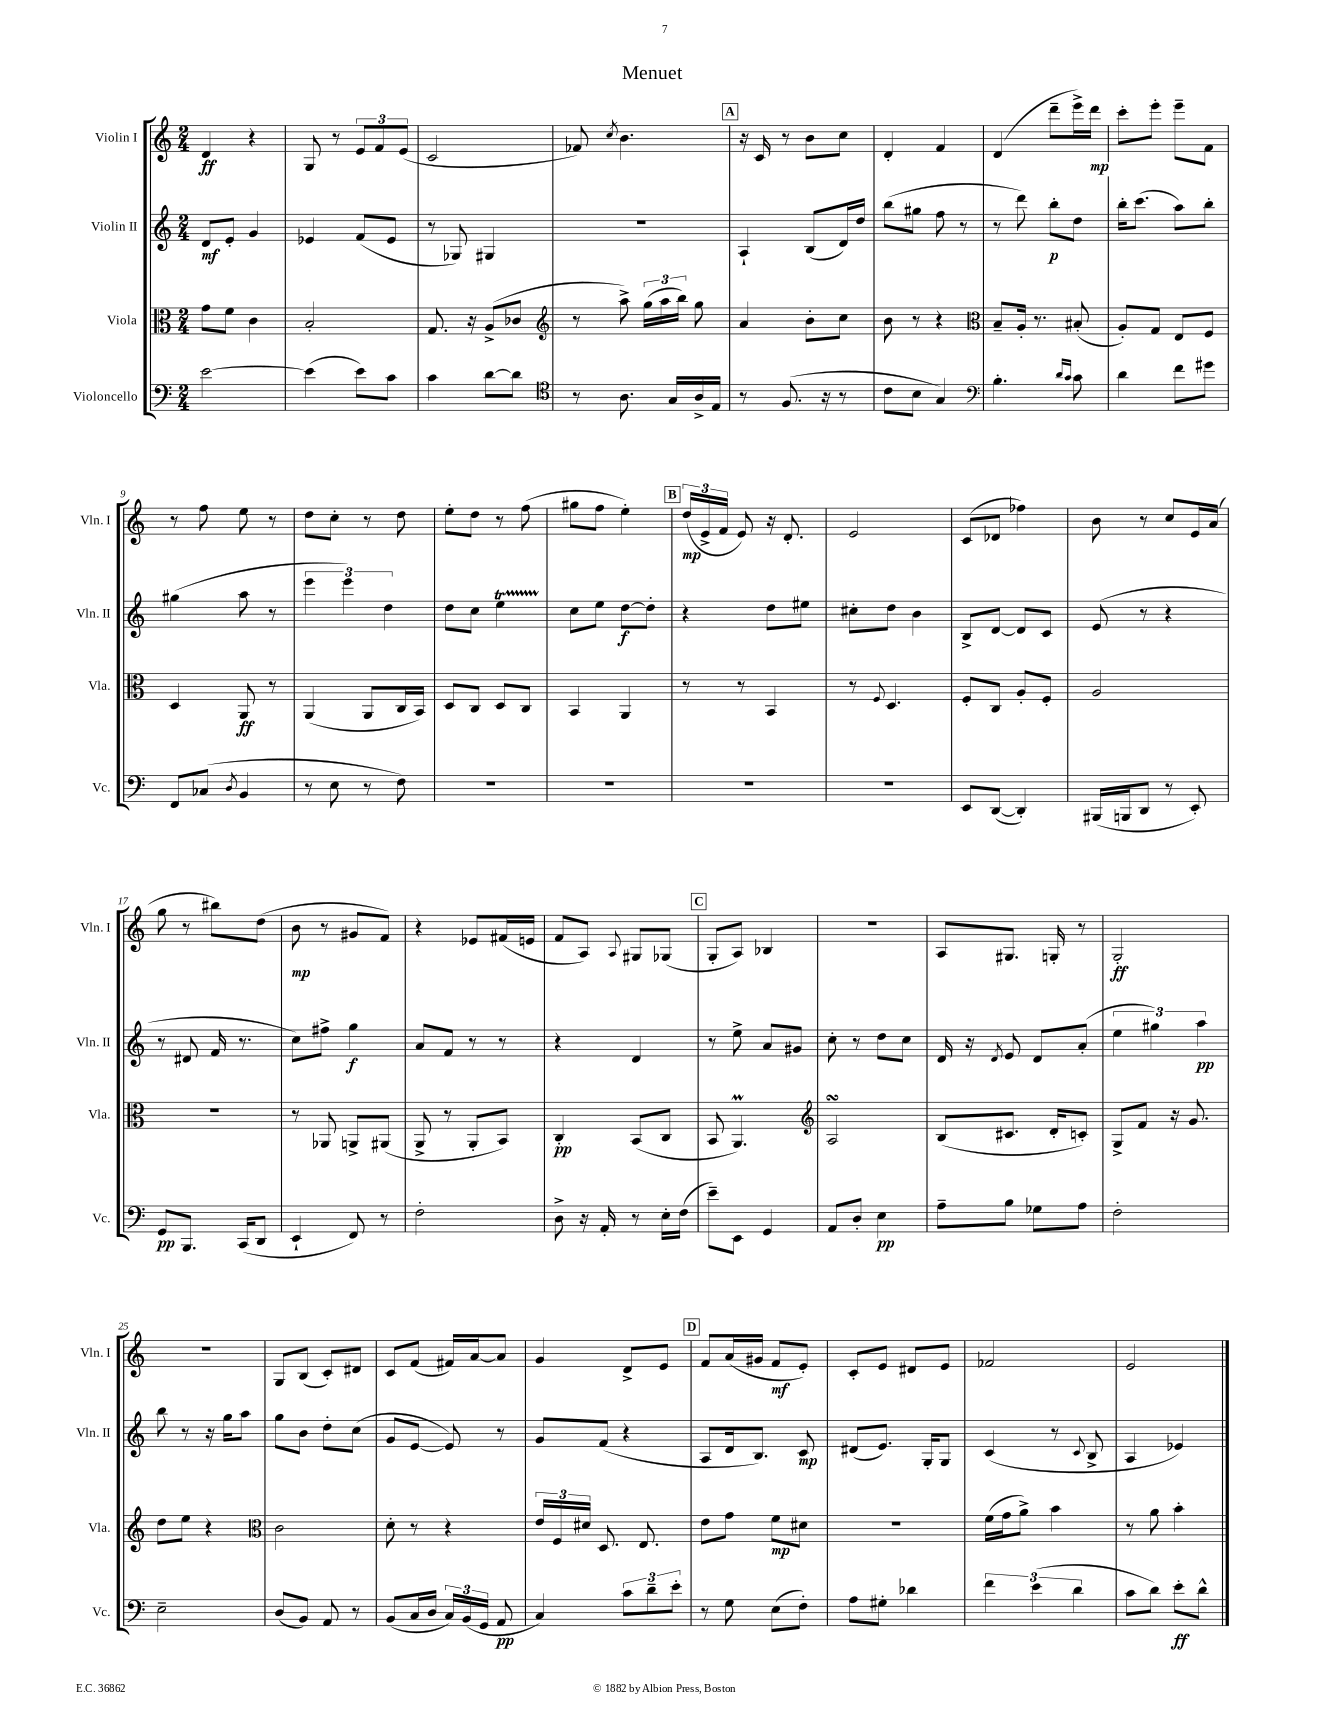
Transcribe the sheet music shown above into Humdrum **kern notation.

**kern	**dynam	**kern	**dynam	**kern	**dynam	**kern	**dynam
*part4	*part4	*part3	*part3	*part2	*part2	*part1	*part1
*staff4	*staff4	*staff3	*staff3	*staff2	*staff2	*staff1	*staff1
*I"Violoncello	*	*I"Viola	*	*I"Violin II	*	*I"Violin I	*
*I'Vc.	*	*I'Vla.	*	*I'Vln. II	*	*I'Vln. I	*
*clefF4	*	*clefC3	*	*clefG2	*	*clefG2	*
*k[]	*	*k[]	*	*k[]	*	*k[]	*
*M2/4	*	*M2/4	*	*M2/4	*	*M2/4	*
=1	=1	=1	=1	=1	=1	=1	=1
[2e\	.	8g\L	.	8d/L	mf	4d/	ff
.	.	8f\J	.	8e'/J	.	.	.
.	.	4c\	.	4g/	.	4r	.
=2	=2	=2	=2	=2	=2	=2	=2
(4e\]	.	2B'/	.	4e-X/	.	8G/	.
.	.	.	.	.	.	8r	.
8e\L)	.	.	.	(8f/L	.	12e/L	.
.	.	.	.	.	.	12f/	.
8c\J	.	.	.	8e-/J	.	.	.
.	.	.	.	.	.	(12e/J	.
=3	=3	=3	=3	=3	=3	=3	=3
4c\	.	8.G/	.	8r	.	2c/	.
.	.	.	.	8G-X/)	.	.	.
.	.	16r	.	.	.	.	.
[8d\L	.	(8A^/L	.	4G#X/	.	.	.
8d\J]	.	8c-X/J	.	.	.	.	.
=4	=4	=4	=4	=4	=4	=4	=4
*clefC4	*	*clefG2	*	*	*	*	*
8r	.	8r	.	2r	.	8f-X/)	.
.	.	.	.	.	.	8qcc/	.
8.A\	.	8aa^\)	.	.	.	4.b\	.
.	.	(24gg\LL	.	.	.	.	.
.	.	24aa\	.	.	.	.	.
16G/LL	.	.	.	.	.	.	.
.	.	24bb\JJ)	.	.	.	.	.
16A^/	.	8gg\	.	.	.	.	.
16E/JJ	.	.	.	.	.	.	.
!!LO:REH:place=s1:t=A
=5	=5	=5	=5	=5	=5	=5	=5
8r	.	4a/	.	4A`/	.	16r	.
.	.	.	.	.	.	16c/	.
(8.F/	.	.	.	.	.	8r	.
.	.	8b'\L	.	(8B/L	.	8b\L	.
16r	.	.	.	.	.	.	.
8r	.	8cc\J	.	16d/L)	.	8cc\J	.
.	.	.	.	16dd/JJ	.	.	.
=6	=6	=6	=6	=6	=6	=6	=6
8c\L	.	8b\	.	(8bb\L	.	4d'/	.
8B\J	.	8r	.	8gg#X\J	.	.	.
4G/)	.	4r	.	8ff\	.	4f/	.
.	.	.	.	8r	.	.	.
=7	=7	=7	=7	=7	=7	=7	=7
*clefF4	*	*clefC3	*	*	*	*	*
4.B'\	.	8B~/L	.	8r	.	(4d/	.
.	.	16A'/Jk	.	8ddd\)	.	.	.
.	.	8.r	.	.	.	.	.
.	.	.	.	8bb'\L	p	8ddd~\L	.
16qqd/LL	.	.	.	.	.	.	.
16qqc/JJ	.	.	.	.	.	.	.
8c\	.	(8B#X'/	.	8dd\J	.	16eee^\L)	.
.	.	.	.	.	.	16ddd\JJ	mp
=8	=8	=8	=8	=8	=8	=8	=8
4d\	.	8A'/L)	.	16bb'\KL	.	8ccc'\L	.
.	.	.	.	(8.ccc\J	.	.	.
.	.	8G/J	.	.	.	8eee'\J	.
8f\L	.	8E/L	.	8aa\L)	.	8eee~\L	.
8g#X\J	.	8F/J	.	8bb'\J	.	8f\J	.
!!LO:LB:g=z
=9	=9	=9	=9	=9	=9	=9	=9
8FF/L	.	4D/	.	(4gg#X\	.	8r	.
(8C-X/J	.	.	.	.	.	8ff\	.
8qD/	.	.	.	.	.	.	.
4BB/	.	8AA/	ff	8aa\	.	8ee\	.
.	.	8r	.	8r	.	8r	.
=10	=10	=10	=10	=10	=10	=10	=10
8r	.	(4AA/	.	6eee\	.	8dd\L	.
8E\	.	.	.	.	.	8cc'\J	.
.	.	.	.	6eee\)	.	.	.
8r	.	8AA/L	.	.	.	8r	.
.	.	.	.	6dd\	.	.	.
8F\)	.	16C/L	.	.	.	8dd\	.
.	.	16BB/JJ)	.	.	.	.	.
=11	=11	=11	=11	=11	=11	=11	=11
2r	.	8D/L	.	8dd\L	.	8ee'\L	.
.	.	8C/J	.	8cc\J	.	8dd\J	.
.	.	8D/L	.	4eet\	.	8r	.
.	.	8C/J	.	.	.	(8ff\	.
=12	=12	=12	=12	=12	=12	=12	=12
2r	.	4BB/	.	8cc\L	.	8gg#X\L	.
.	.	.	.	8ee\J	.	8ff\J	.
.	.	4AA/	.	[8dd\L	f	4ee'\)	.
.	.	.	.	8dd'\J]	.	.	.
!!LO:REH:place=s1:t=B
=13	=13	=13	=13	=13	=13	=13	=13
2r	.	8r	.	4r	.	(24dd/LL	mp
.	.	.	.	.	.	24e^/	.
.	.	.	.	.	.	24f/JJ	.
.	.	8r	.	.	.	8e/)	.
.	.	4BB/	.	8dd\L	.	16r	.
.	.	.	.	.	.	8.d'/	.
.	.	.	.	8ee#X\J	.	.	.
=14	=14	=14	=14	=14	=14	=14	=14
2r	.	8r	.	8cc#X'\L	.	2e/	.
.	.	8qqF/	.	.	.	.	.
.	.	4.D/	.	8dd\J	.	.	.
.	.	.	.	4b\	.	.	.
=15	=15	=15	=15	=15	=15	=15	=15
8EE/L	.	8F'/L	.	8B^/L	.	(8c/L	.
([8DD/J	.	8C/J	.	[8d/J	.	8d-X/J	.
4DD'/])	.	8A'/L	.	8d/L]	.	4ff-X\)	.
.	.	8F'/J	.	8c/J	.	.	.
=16	=16	=16	=16	=16	=16	=16	=16
(16BBB#X/LL	.	2A/	.	(8e/	.	8b\	.
16BBBn/J	.	.	.	.	.	.	.
8DD/J	.	.	.	8r	.	8r	.
8r	.	.	.	4r	.	8cc/L	.
8EE'/)	.	.	.	.	.	16e/L	.
.	.	.	.	.	.	(16a/JJ	.
!!LO:LB:g=z
=17	=17	=17	=17	=17	=17	=17	=17
8GG/L	pp	2r	.	8r	.	8gg\	.
8.BBB/J	.	.	.	8d#X/	.	8r	.
.	.	.	.	16f/	.	8bb#X\L)	.
(16CC/KL	.	.	.	8.r	.	.	.
8DD/J	.	.	.	.	.	(8dd\J	.
=18	=18	=18	=18	=18	=18	=18	=18
4EE`/	.	8r	.	8cc\L)	.	8b\	mp
.	.	8AA-X/	.	8ff#X^\J	.	8r	.
8FF/)	.	8AAn^/L	.	4gg\	f	8g#X/L	.
8r	.	(8AA#X/J	.	.	.	8f/J)	.
=19	=19	=19	=19	=19	=19	=19	=19
2F'\	.	8AA^/	.	8a/L	.	4r	.
.	.	8r	.	8f/J	.	.	.
.	.	8AA'/L	.	8r	.	8e-X/L	.
.	.	8BB/J)	.	8r	.	(16f#X/L	.
.	.	.	.	.	.	16en/JJ	.
=20	=20	=20	=20	=20	=20	=20	=20
8D^\	.	4C'/	pp	4r	.	8f/L	.
16r	.	.	.	.	.	8A/J)	.
16AA'/	.	.	.	.	.	.	.
.	.	.	.	.	.	8qqA/	.
8r	.	(8BB/L	.	4d/	.	8G#X/L	.
16E'\LL	.	8C/J	.	.	.	(8G-X/J	.
(16F\JJ	.	.	.	.	.	.	.
!!LO:REH:place=s1:t=C
=21	=21	=21	=21	=21	=21	=21	=21
8e~\L)	.	8BB/	.	8r	.	8G'/L	.
8EE\J	.	4.AAM/)	.	8ee^\	.	8A/J)	.
4GG/	.	.	.	8a/L	.	4B-X/	.
.	.	.	.	8g#X/J	.	.	.
=22	=22	=22	=22	=22	=22	=22	=22
*	*	*clefG2	*	*	*	*	*
8AA/L	.	2AsSSS/	.	8cc'\	.	2r	.
8D'/J	.	.	.	8r	.	.	.
4E\	pp	.	.	8dd\L	.	.	.
.	.	.	.	8cc\J	.	.	.
=23	=23	=23	=23	=23	=23	=23	=23
8A~\L	.	(8B/L	.	16d/	.	8A/L	.
.	.	.	.	16r	.	.	.
.	.	.	.	8qd/	.	.	.
8B\J	.	8.c#X/J	.	8e/	.	8.G#X/J	.
8G-X\L	.	.	.	8d/L	.	.	.
.	.	16d'/KL	.	.	.	16Gn'/	.
8A\J	.	8cn'/J)	.	(8a'/J	.	8r	.
=24	=24	=24	=24	=24	=24	=24	=24
2F'\	.	8G^/L	.	6ee\	.	2G'/	ff
.	.	8f/J	.	.	.	.	.
.	.	.	.	6gg#X\)	.	.	.
.	.	16r	.	.	.	.	.
.	.	8.g/	.	.	.	.	.
.	.	.	.	6aa\	pp	.	.
!!LO:LB:g=z
=25	=25	=25	=25	=25	=25	=25	=25
2E~\	.	8dd\L	.	8bb\	.	2r	.
.	.	8ee\J	.	8r	.	.	.
.	.	4r	.	16r	.	.	.
.	.	.	.	16gg\KL	.	.	.
.	.	.	.	8aa\J	.	.	.
=26	=26	=26	=26	=26	=26	=26	=26
*	*	*clefC3	*	*	*	*	*
(8D/L	.	2c\	.	8gg\L	.	8G/L	.
8BB/J)	.	.	.	8b\J	.	(8B/J	.
8AA/	.	.	.	8dd'\L	.	8c'/L)	.
8r	.	.	.	(8cc\J	.	8d#X/J	.
=27	=27	=27	=27	=27	=27	=27	=27
(8BB/L	.	8d'\	.	8g/L	.	8c/L	.
16C/L	.	8r	.	[8e/J	.	(8f/J	.
16D/JJ	.	.	.	.	.	.	.
24C/LL)	.	4r	.	8e/])	.	16f#X/LL)	.
(24BB/	.	.	.	.	.	.	.
.	.	.	.	.	.	[16a/J	.
24GG/JJ	.	.	.	.	.	.	.
8AA/	pp	.	.	8r	.	8a/J]	.
=28	=28	=28	=28	=28	=28	=28	=28
4C/)	.	24e/LL	.	8g/L	.	4g/	.
.	.	24F/	.	.	.	.	.
.	.	24d#X/JJ	.	.	.	.	.
.	.	8.D/	.	(8f/J	.	.	.
12c\L	.	.	.	4r	.	8d^/L	.
.	.	8.E/	.	.	.	.	.
12d~\	.	.	.	.	.	.	.
.	.	.	.	.	.	8e/J	.
12e'\J	.	.	.	.	.	.	.
!!LO:REH:place=s1:t=D
=29	=29	=29	=29	=29	=29	=29	=29
8r	.	8e\L	.	8A/L	.	8f/L	.
8G\	.	8g\J	.	16d/k	.	(16a/L	.
.	.	.	.	8.B/J)	.	16g#X/JJ	.
(8E\L	.	8f\L	mp	.	.	8f/L	mf
8F'\J)	.	8d#X\J	.	8c/	mp	8e'/J)	.
=30	=30	=30	=30	=30	=30	=30	=30
8A\L	.	2r	.	(8d#X/L	.	8c'/L	.
8G#X'\J	.	.	.	8.e/J)	.	8e/J	.
4d-X\	.	.	.	.	.	8d#X/L	.
.	.	.	.	16G'/KL	.	.	.
.	.	.	.	8G/J	.	8e/J	.
=31	=31	=31	=31	=31	=31	=31	=31
6f\	.	(16f\LL	.	(4c/	.	2f-X/	.
.	.	16g\J	.	.	.	.	.
.	.	8a^\J)	.	.	.	.	.
(6e\	.	.	.	.	.	.	.
.	.	4b\	.	8r	.	.	.
6d\	.	.	.	.	.	.	.
.	.	.	.	8qqc/	.	.	.
.	.	.	.	8B^/	.	.	.
=32	=32	=32	=32	=32	=32	=32	=32
8c\L	.	8r	.	4A/	.	2e/	.
8d\J)	.	8a\	.	.	.	.	.
8e'\L	ff	4b'\	.	4e-X/)	.	.	.
8d^^\J	.	.	.	.	.	.	.
==	==	==	==	==	==	==	==
*-	*-	*-	*-	*-	*-	*-	*-
